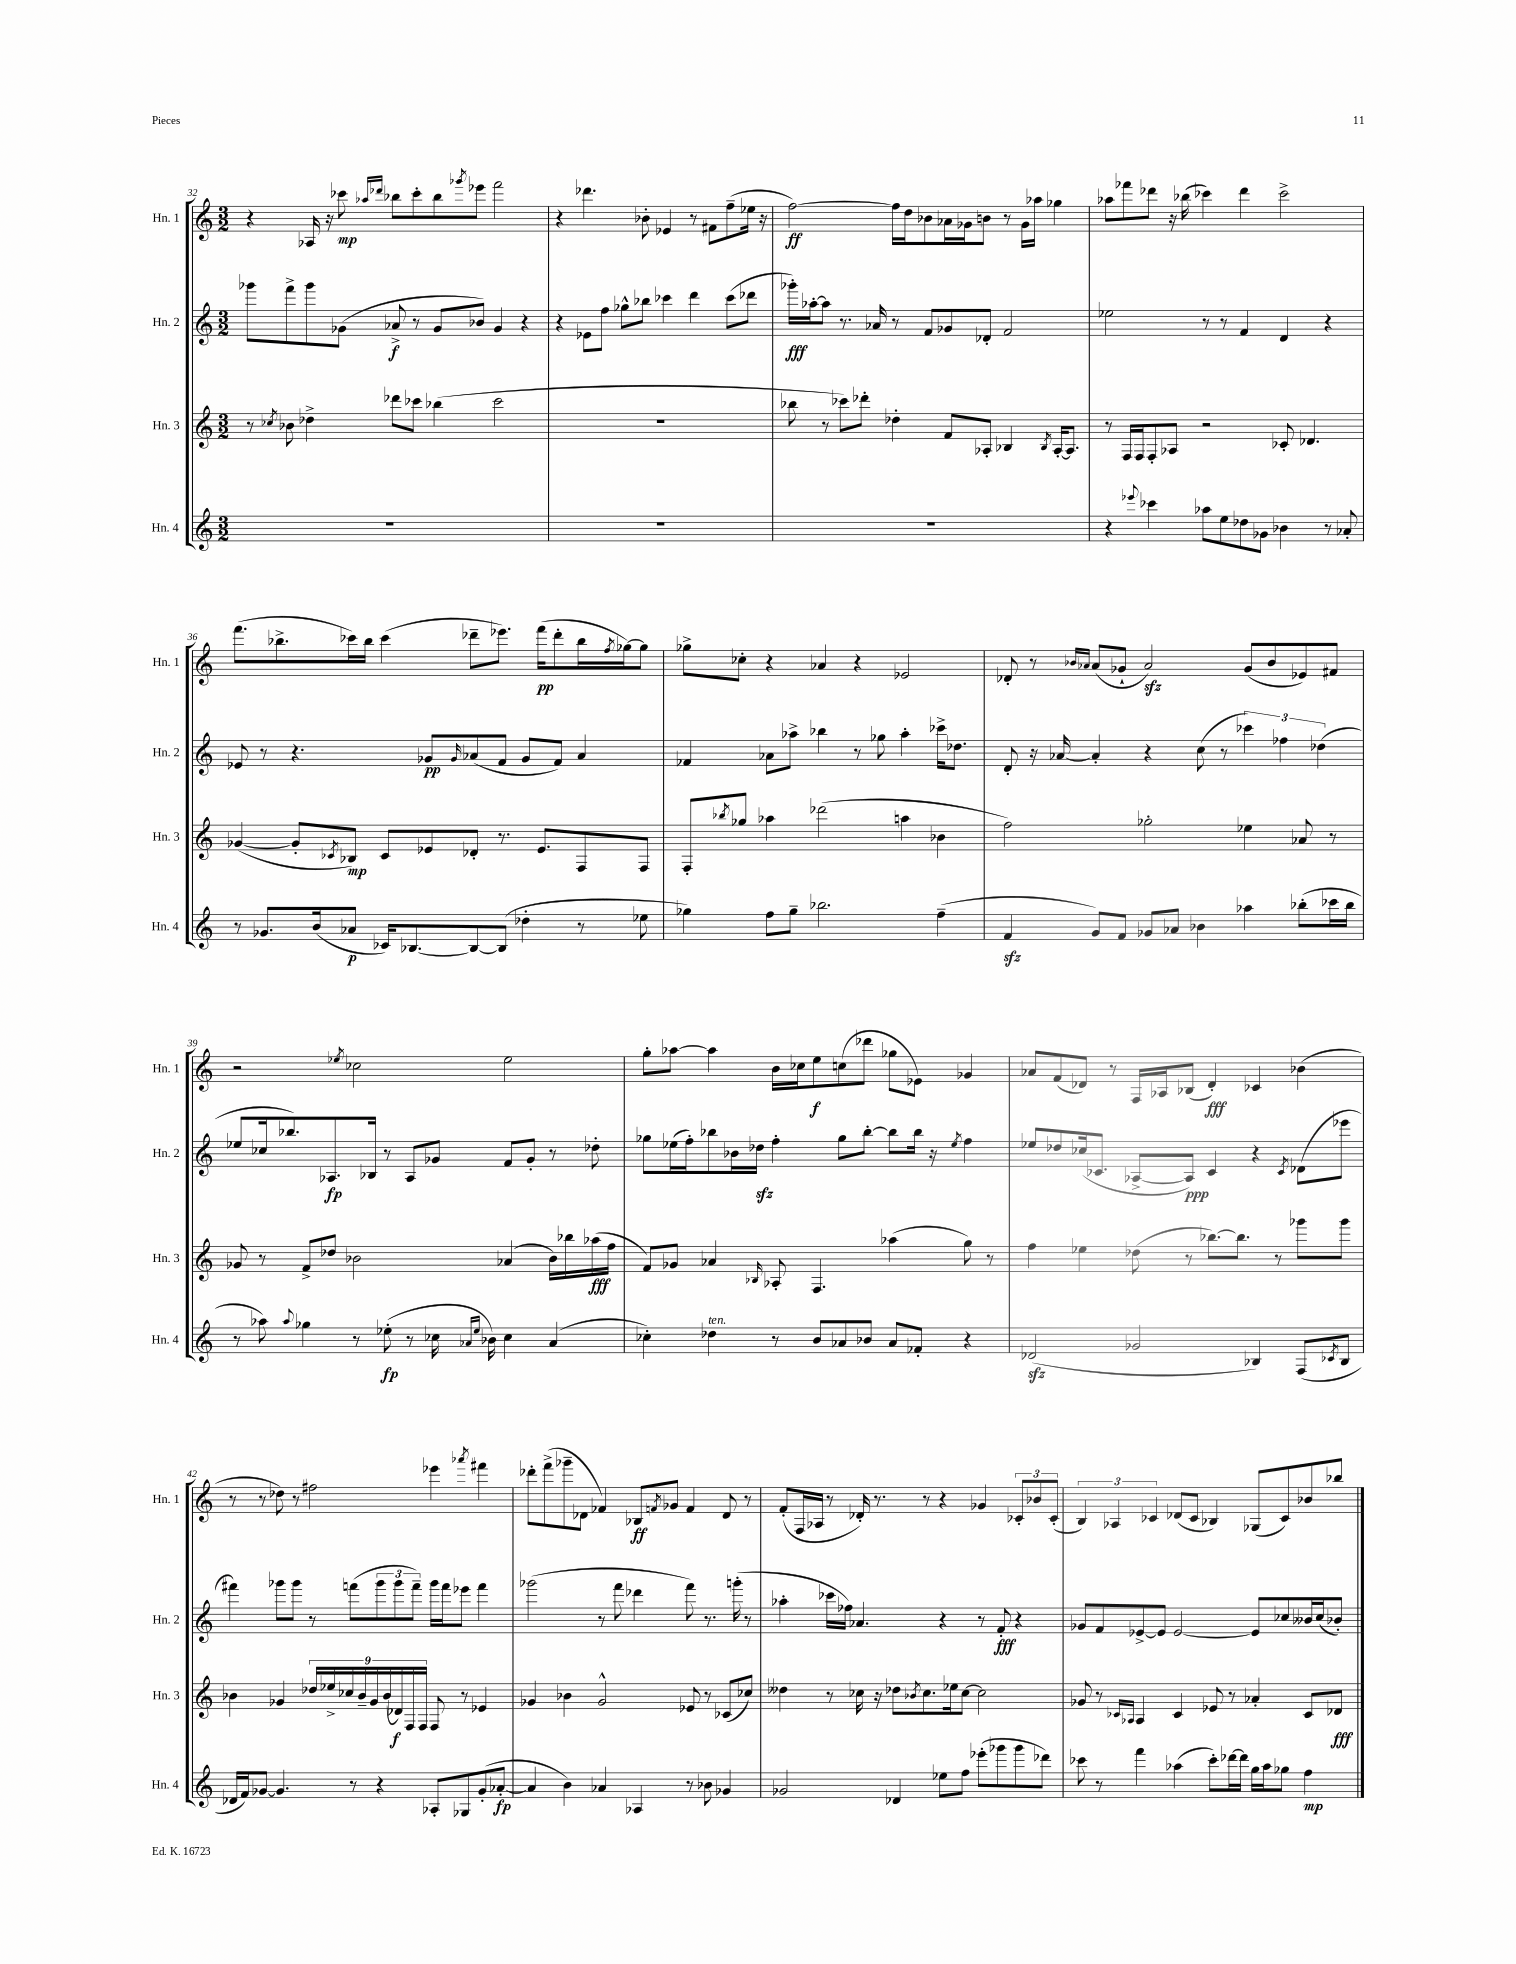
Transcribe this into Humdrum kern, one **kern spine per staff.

**kern	**kern	**kern	**kern
*staff4	*staff3	*staff2	*staff1
*clefG2	*clefG2	*clefG2	*clefG2
*k[]	*k[]	*k[]	*k[]
*M3/2	*M3/2	*M3/2	*M3/2
1.r	8r	8ggg-	4r
.	8qcc-	.	.
.	8b-	8fff^	.
.	4dd-^	8ggg-	16A-
.	.	.	16r
.	.	(8g-	8ccc-
.	.	.	16qqaa-
.	.	.	16qqddd-
.	8ddd-	8a-^	8bb-
.	8ccc-	8r	8ccc-'
.	(4bb-	8g-	8bb-
.	.	.	8qggg-
.	.	8b-)	8eee-
.	2ccc-	4g-	2fff
.	.	4r	.
=	=	=	=
1.r	1.r	4r	4r
.	.	8e-	4.ddd-
.	.	8ff	.
.	.	8gg-^^	.
.	.	8bb-	8b-'
.	.	4ccc-	4e-
.	.	4ddd	8r
.	.	.	8f#
.	.	(8ccc-	(8ff~
.	.	8ddd-	16ee-
.	.	.	16r
=	=	=	=
1.r	8bb-	16ggg-')	[2ff)
.	.	[16aa-'	.
.	8r	8aa-]	.
.	8ccc-)	8.r	.
.	8ddd-'	.	.
.	.	16a-	.
.	4dd-'	8r	16ff]
.	.	.	16dd
.	.	8f	8b-
.	8f	8g-	16a-
.	.	.	16g-
.	8A-'	8d-'	8b
.	4B-	2f	8r
.	.	.	16g-
.	.	.	16aa-
.	8qB-	.	.
.	[16A-'	.	4gg-
.	8.A-]	.	.
=	=	=	=
4r	8r	2ee-	8aa-
.	16F	.	8fff-
.	16F	.	.
8qqeee-	.	.	.
4ccc-	8F'	.	8ddd-
.	8A-	.	16r
.	.	.	(16bb-
8aa-	2r	8r	4ccc-)
8ee	.	8r	.
8dd-	.	4f	4ddd-
8g-	.	.	.
4b-	8c-'	4d	2ccc-^
.	4.d-	.	.
8r	.	4r	.
8a-'	.	.	.
=	=	=	=
8r	([4g-	8e-	(8.fff
8.g-	.	8r	.
.	.	.	8.bb-^
.	8g-']	4.r	.
(16b	.	.	.
.	8qc-	.	.
8a-	8B-)	.	16ccc-)
.	.	.	16bb-
16c-)	8c-	.	(4ccc-
[8.B-	.	.	.
.	8e-	8g-	.
.	.	16qqg-	.
8B-_	8d-'	(8a-	8ddd-~
(8B-]	8.r	8f	8.eee-)
4dd-'	.	8g-	.
.	8.e-	.	(16fff
.	.	8f)	8ddd-'
8r	8F	4a-	16bb-
.	.	.	8qff
.	.	.	[16gg-)
8ee-	8F	.	8gg-]
=	=	=	=
4gg-)	8F'	4f-	8gg-^
.	8qbb-	.	.
.	8gg-	.	8cc-'
8ff	4aa-	8a-	4r
8gg-~	.	8aa-^	.
2.bb-	(2ddd-	4bb-	4a-
.	.	8r	4r
.	.	8gg-	.
.	4aa	4aa-'	2e-
(4ff~	4b-	16ccc-^	.
.	.	8.dd-	.
=	=	=	=
4f	2ff)	8d'	8d-'
.	.	16r	8r
.	.	[16a-	.
.	.	.	16qqb-
.	.	.	16qqa-
8g)	.	4a-']	(8a-
8f	.	.	8g-`
8g-	2gg-'	4r	2a-)
8a-	.	.	.
4b-	.	(8cc	.
.	.	8r	.
4aa-	4ee-	6ccc-)	(8g-
.	.	.	8b-
.	.	6ff-	.
(8bb-'	8a-	.	8e-)
.	.	(6dd-	.
16ccc-	8r	.	8f#
16bb-	.	.	.
=	=	=	=
8r	8g-	8ee-	2r
8aa-)	8r	16cc-	.
.	.	8.bb-)	.
8qqaa-	.	.	.
4gg-	8f^	.	.
.	8dd-	8.A-	.
.	.	.	8qee-
8r	2b-	.	2cc-
.	.	16B-	.
(8ee-'	.	8r	.
8r	.	8A-	.
16cc-	.	8g-	.
16qqa-	.	.	.
16qqee-	.	.	.
16b-)	.	.	.
4cc-	(4a-	8f	2ee-
.	.	8g-'	.
(4a-	16b-)	8r	.
.	16bb-	.	.
.	(16aa-	8dd-'	.
.	16ff	.	.
=	=	=	=
4cc-')	8f)	8gg-	8gg'
.	8g-	(16ee-	[8aa-
.	.	16ff')	.
4dd-	4a-	8bb-	4aa-]
.	.	16b-	.
.	.	16dd-	.
.	16qqB-	.	.
8r	8A-'	4ff'	16b
.	.	.	16cc-
8b	4.F	.	8ee
8a-	.	8gg-	(8cc
8b-	.	[8bb-'	8ddd-
8a-	(4aa-	8bb-]	8gg-
8f-'	.	16bb-	8e-)
.	.	16r	.
.	.	8qee-	.
4r	8gg)	4ff	4g-
.	8r	.	.
=	=	=	=
(2d-	4ff	8ee-	8a-
.	.	8dd-	(8f
.	4ee-	(16cc-	8d-)
.	.	8.c-	.
.	.	.	8r
2g-	(8dd-	[8A-^	16F
.	.	.	16A-
.	8r	8A-])	(8B-
.	[8.bb-)	4c-	4d-')
.	8.bb-]	.	.
4B-)	.	4r	4c-
.	8r	.	.
.	.	8qc-	.
(8F	8ggg-	(8d-	(4b-
8qc-	.	.	.
8B-	8ggg-	8eee-	.
=	=	=	=
16d-	4b-	4fff#)	8r
16f)	.	.	.
[8g-	.	.	8r
4.g-]	4g-	8ggg-	8dd-)
.	.	8ggg-	8r
.	18dd-	8r	2ff#
.	18ee-^	.	.
.	18cc-	.	.
8r	.	(8fff	.
.	18b-~	.	.
.	18g-	.	.
4r	.	12ggg-	.
.	(18b-	.	.
.	18d-)	12ggg-	.
.	18F	.	.
.	.	12fff~)	.
.	18F	.	.
8A-'	8F	16ggg-	4eee-
.	.	16fff	.
8G-	8r	8eee-	.
.	.	.	8qaaa-
(8g-'	4e-	4fff	4fff#
[8a-'	.	.	.
=	=	=	=
4a-]	4g-	(2ggg-	8ddd-'
.	.	.	(8fff^
4b)	4b-	.	8ggg-~
.	.	.	8d-
4a-	2g-^^	8r	4f-)
.	.	8fff	.
4A-	.	4ddd-	8B-
.	.	.	8qf
.	.	.	8g-
8r	8e-	8fff)	4f
8b-	8r	8.r	.
4g-	(8c-	.	8d-
.	.	(16ggg'	.
.	8cc-)	8r	8r
=	=	=	=
2g-	4dd--	4aa-'	(8f'
.	.	.	16F
.	.	.	16A-
.	8r	16ccc-	8r
.	.	16ff-)	.
.	16cc-	4.a-	16d-')
.	16r	.	8.r
4d-	8dd-	.	.
.	8qb-	.	.
.	8.cc-	.	8r
8ee-	.	4r	4r
.	16ee-	.	.
8ff	[8cc-	.	.
(8eee-'	2cc-]	8r	4g-
8ggg-	.	8f'	.
8ggg-	.	4r	12c-'
.	.	.	12b-
8ddd-)	.	.	.
.	.	.	(12c-'
=	=	=	=
8ccc-	8g-	8g-	6B)
8r	8r	8f	.
.	.	.	6A-
.	16qqc-	.	.
.	16qqA-	.	.
4fff	4A-	[8e-^	.
.	.	.	6c-
.	.	8e-]	.
(4aa-	4c-	[2e-	(8d-
.	.	.	8c-
8ccc-')	8e-	.	4B-)
[16ddd-	8r	.	.
16ddd-]	.	.	.
16gg	4a-'	8e-]	(8G-
16aa-	.	.	.
8gg-	.	8cc-	8c-)
4ff	8c-	16b--	8b-
.	.	(16cc-	.
.	8d-	8b-')	8bb-
==	==	==	==
*-	*-	*-	*-
